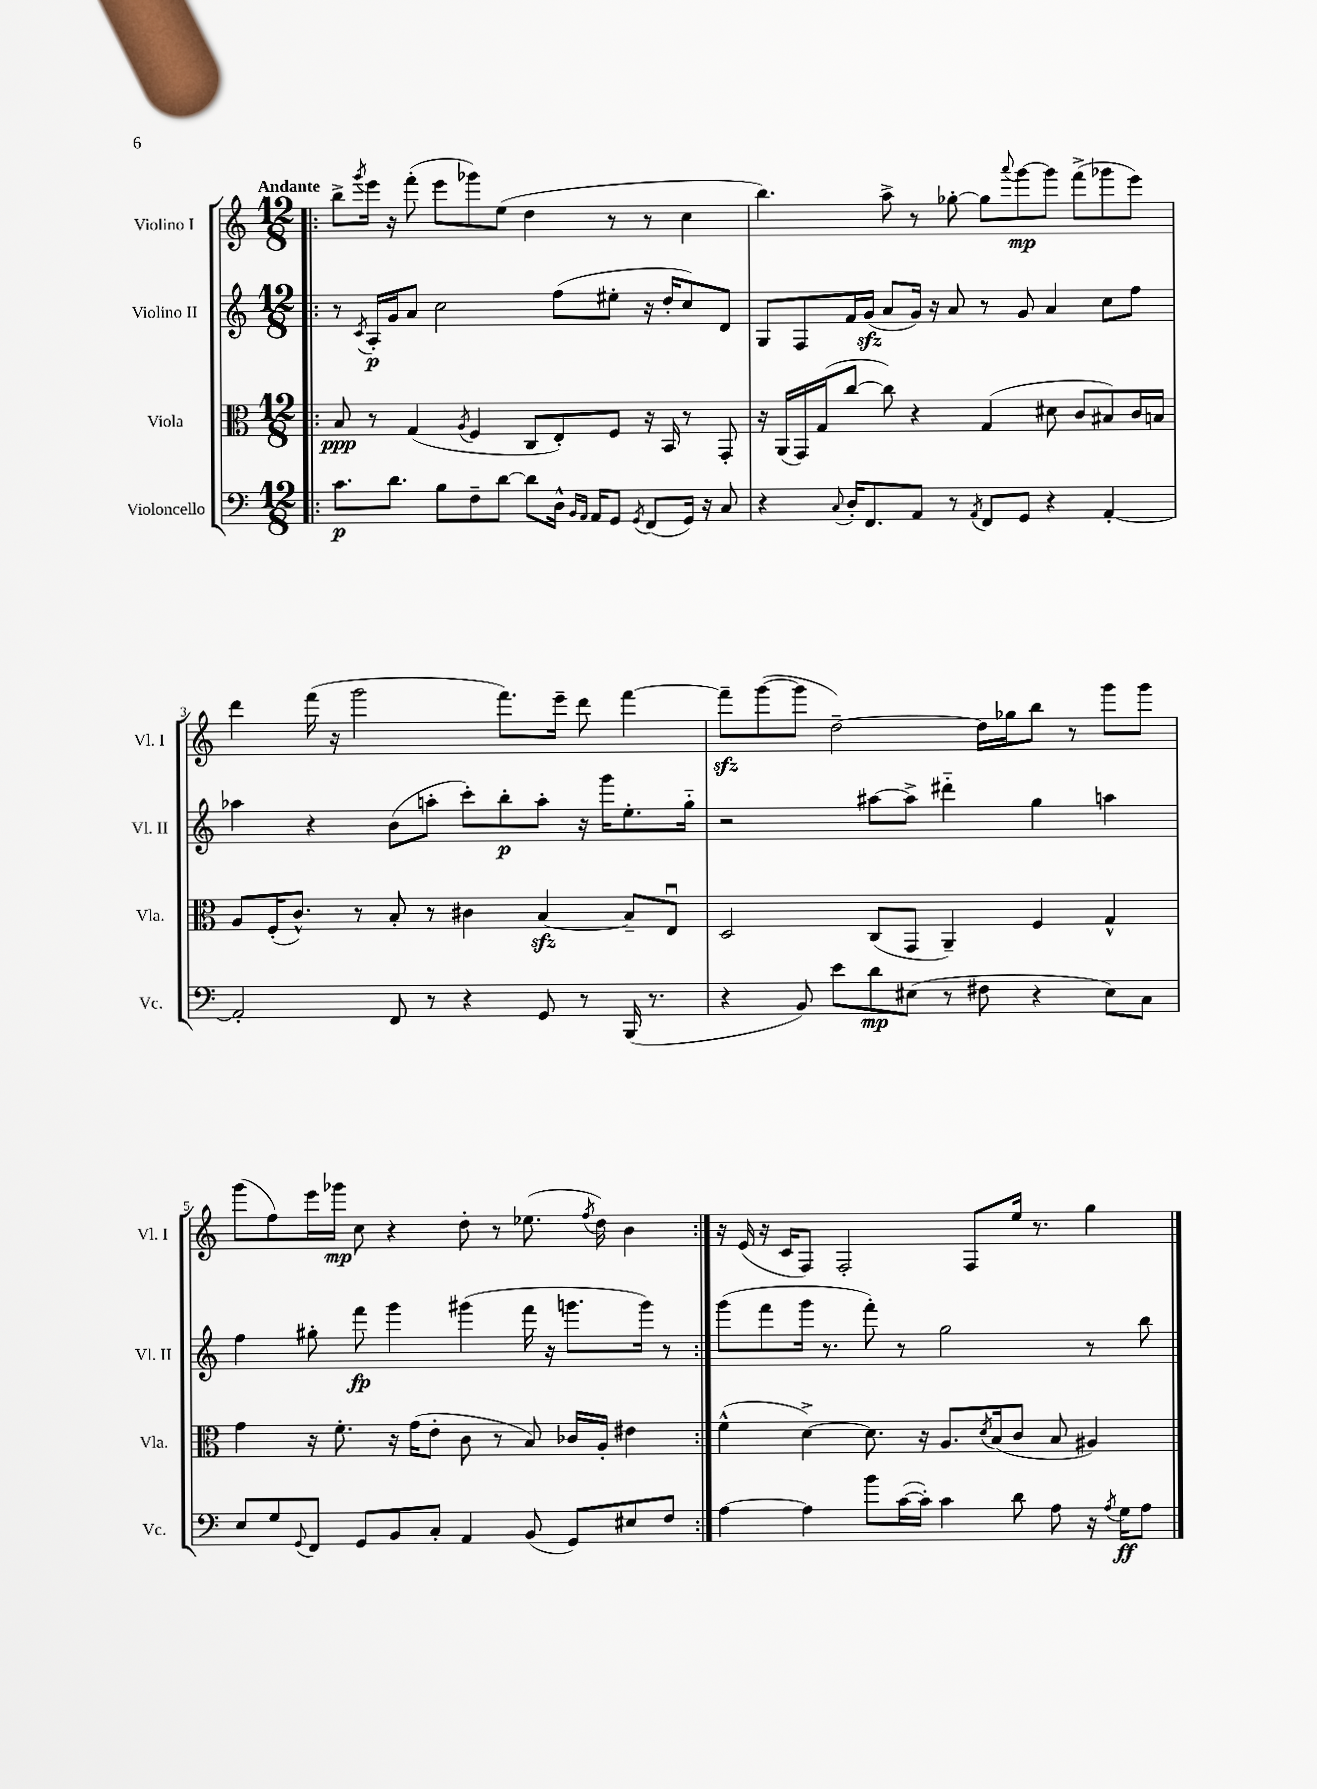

**kern	**kern	**kern	**kern
*staff4	*staff3	*staff2	*staff1
*clefF4	*clefC3	*clefG2	*clefG2
*k[]	*k[]	*k[]	*k[]
*M12/8	*M12/8	*M12/8	*M12/8
=!|:	=!|:	=!|:	=!|:
8.c	8B	8r	8bb^
.	.	8qc	8qggg
.	8r	16A'	16eee
8.d	.	16g	16r
.	(4G	8a	(8fff'
8B	.	2cc	8eee
.	8qA	.	.
8F~	4F	.	8ggg-)
[8d	.	.	(8ee
8d]	8C	.	4dd
16D^^	8E')	(8ff	.
16qqBB	.	.	.
16qqAA	.	.	.
16AA	.	.	.
8GG	8F	8ee#'	8r
8qGG	.	.	.
(8FF	16r	16r	8r
.	16BB	16dd'	.
16GG)	8r	8cc)	4cc
16r	.	.	.
8C	8GG'	8d	.
=	=	=	=
4r	16r	8G	4.bb)
.	(16AA	.	.
.	16GG)	8F	.
.	(16G	.	.
8qqC	.	.	.
16D'	[8cc	16f	.
8.FF	.	(16g	.
.	8cc])	8a	8aa^
8AA	4r	16g)	8r
.	.	16r	.
8r	.	8a	[8gg-'
8qAA	.	.	.
8FF	(4G	8r	8gg-]
.	.	.	8qqaaa
8GG	.	8g	[8ggg
4r	8d#	4a	8ggg]
.	8c	.	(8fff^
[4AA'	8B#)	8cc	8ggg-
.	16c	8ff	8eee)
.	16B	.	.
=	=	=	=
2AA']	8A	4aa-	4ddd
.	(16F'	.	.
.	8.c^^)	.	.
.	.	4r	(16fff
.	.	.	16r
.	8r	.	2ggg
8FF	8B'	(8b	.
8r	8r	8aa'	.
4r	4c#	8ccc')	.
.	.	8bb'	8.fff)
8GG	[4B	8aa'	.
.	.	.	16eee~
8r	.	16r	8ddd
.	.	16ggg	.
(16BBB	8B~]	8.ee'	[4fff
8.r	.	.	.
.	8Eu	.	.
.	.	16gg'~	.
=	=	=	=
4r	2D	2r	8fff~]
.	.	.	([8ggg
8BB)	.	.	8ggg]
8e	.	.	[2dd~)
8d	(8C	[8aa#	.
(8E#	8GG	8aa#^]	.
8r	4AA~)	4ddd#'~	.
8F#	.	.	16dd]
.	.	.	16gg-
4r	4F	4gg	8bb
.	.	.	8r
8E#)	4G^^	4aa	8ggg
8C	.	.	8ggg
=	=	=	=
8E	4g	4ff	(8ggg
8G	.	.	8ff)
8qqGG	.	.	.
8FF	16r	8gg#'	16eee
.	8.f'	.	16ggg-
8GG	.	8fff	8cc
8BB	16r	4ggg	4r
.	(16g	.	.
8C'	8e'	.	.
4AA	8c	(4ggg#	8dd'
.	8r	.	8r
(8BB	8B)	16fff	(8.ee-
.	.	16r	.
8GG)	16c-	8.ggg	.
.	.	.	8qff
.	16A'	.	16dd)
8E#	4e#	.	4b
.	.	16ggg)	.
8F	.	8r	.
=:|!	=:|!	=:|!	=:|!
[4A	(4f^^	(8ggg	16r
.	.	.	(16e
.	.	8fff	16r
.	.	.	16c
4A]	[4d^)	16ggg	8F)
.	.	8.r	.
.	.	.	2F'
8b	8.d]	8fff')	.
([16c	.	8r	.
16c'])	16r	.	.
4c	8.A	2gg	.
.	.	.	8F
.	8qd	.	.
.	(16B	.	.
8d	8c	.	16ee
.	.	.	8.r
8A	8B	.	.
16r	4A#)	8r	4gg
8qA	.	.	.
16G	.	.	.
8A	.	8bb	.
==	==	==	==
*-	*-	*-	*-
